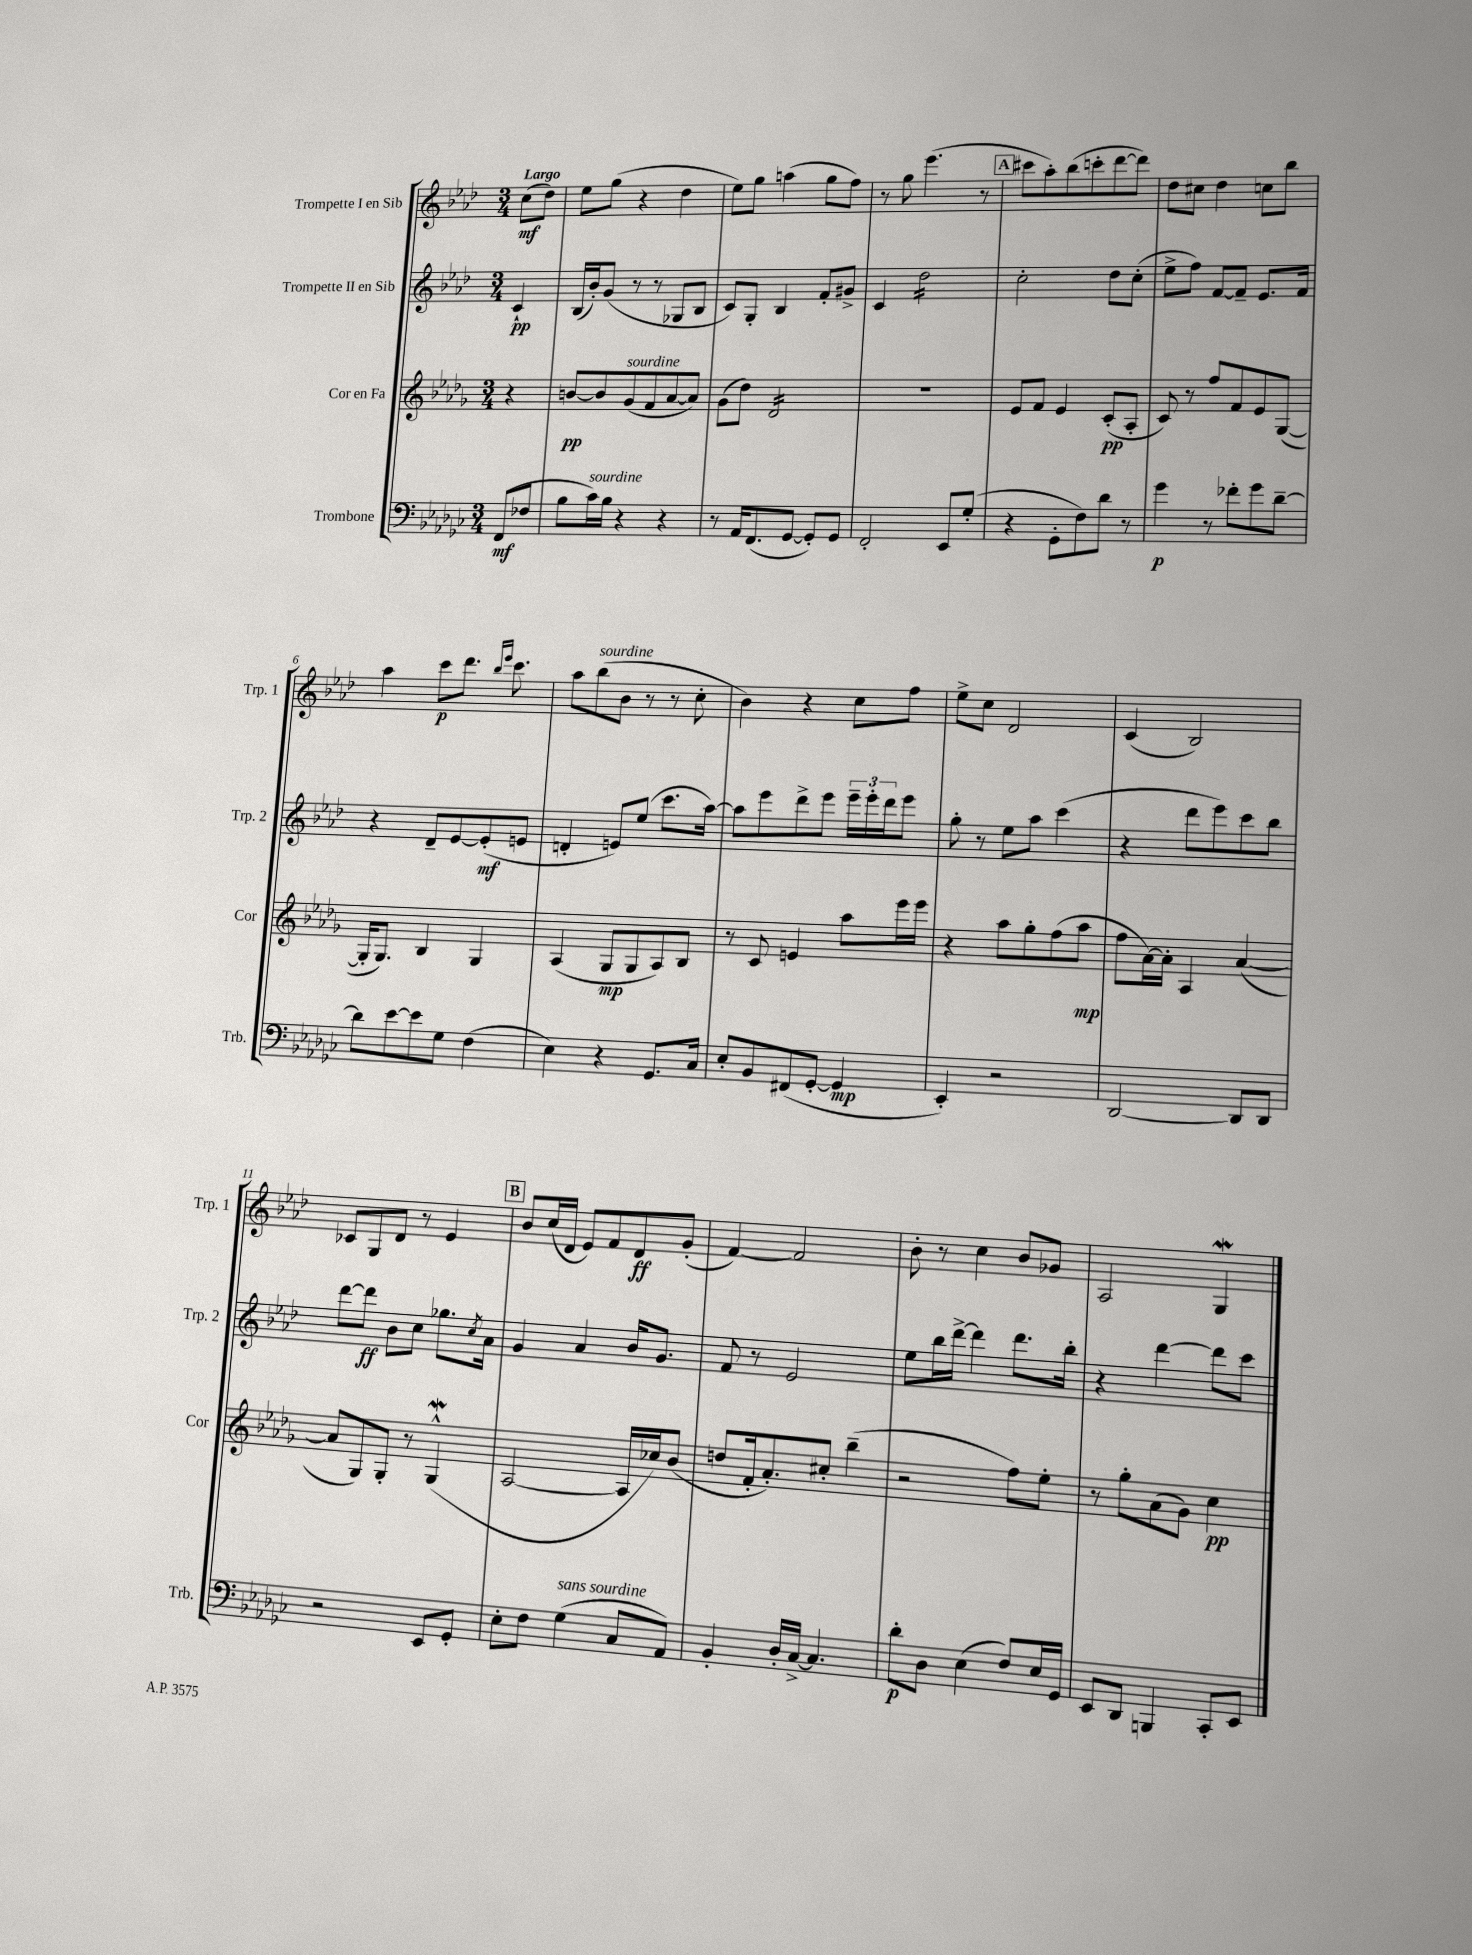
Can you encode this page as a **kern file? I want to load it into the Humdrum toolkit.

**kern	**kern	**kern	**kern
*staff4	*staff3	*staff2	*staff1
*clefF4	*clefG2	*clefG2	*clefG2
*k[b-e-a-d-g-c-]	*k[b-e-a-d-g-]	*k[b-e-a-d-]	*k[b-e-a-d-]
*M3/4	*M3/4	*M3/4	*M3/4
(8FF	4r	4c`	(8cc
8F-	.	.	8dd-)
=	=	=	=
8B-	[8b	(16B-	8ee-
.	.	16b-')	.
16c-)	8b]	(8g	(8gg
16B-	.	.	.
4r	(8g-	8r	4r
.	8f	8r	.
4r	[8a-	8G-	4dd-
.	8a-])	8B-	.
=	=	=	=
8r	(8g-	8c)	8ee-)
16AA-	8dd-)	8G'	8gg
(8.FF	.	.	.
.	2d-	4B-	(4aa
[8GG-	.	.	.
8GG-'])	.	8f'	8gg
8GG-	.	8g#^	8ff)
=	=	=	=
2FF'	2.r	4c	8r
.	.	.	8gg
.	.	2dd-	(4.eee-
8EE-	.	.	.
(8G-'	.	.	8r
=	=	=	=
4r	8e-	2cc'	8ccc#
.	8f	.	8aa-')
8GG-'	4e-	.	(8bb-
8F)	.	.	8ccc'
8d-	(8c'	8dd-	[8ddd-
8r	8A-'	(8cc'	8ddd-])
=	=	=	=
4g-	8c)	8ee-^	8dd-
.	8r	8ff)	8cc#
8r	8ff	[8f	4dd-
8f-'	8f	8f~]	.
8g-	8e-	8.e-	8cc
[8d-~	([8G-	.	8bb-
.	.	16f	.
=	=	=	=
8d-]	16G-']	4r	4aa-
.	8.G-)	.	.
[8e-	.	.	.
8e-]	4B-	8d-~	8ccc
8G-	.	[8e-	8.ddd-
(4F	4G-	(8e-']	.
.	.	.	16qqbb-
.	.	.	16qqeee-
.	.	.	8.ccc
.	.	8e	.
=	=	=	=
4E-)	(4A-	4d'	8aa-
.	.	.	(8bb-
4r	8G-	8e)	8b-
.	8G-	(8ee-	8r
8.GG-	8A-)	8.ccc	8r
.	8B-	.	8cc'
16C-	.	[16aa-)	.
=	=	=	=
8E-'	8r	8aa-]	4b-)
8BB-	8c	8eee-	.
(8FF#	4e	8ddd-^	4r
[8GG-'	.	8eee-	.
4GG-]	8aa-	24eee-~	8cc
.	.	24eee-'	.
.	.	24ddd-	.
.	16eee-	8eee-	8ff
.	16eee-	.	.
=	=	=	=
4EE-')	4r	8gg'	8ee-^
.	.	8r	8cc
2r	8aa-	8ee-	2d-
.	8gg-'	8aa-	.
.	(8ff	(4ccc	.
.	8aa-	.	.
=	=	=	=
[2DD-	8ff	4r	(4c
.	[16a-)	.	.
.	16a-']	.	.
.	4A-	8ddd-	2B-)
.	.	8eee-)	.
8DD-]	([4a-	8ccc	.
8DD-	.	8bb-	.
=	=	=	=
2r	8a-]	[8ddd-	8c-
.	8G-)	8ddd-]	8G
.	8G-'	8b-	8d-
.	8r	8cc	8r
8EE-	(4G-^^	8.gg-	4e-
8GG-'	.	.	.
.	.	8qcc	.
.	.	16a-	.
=	=	=	=
8E-'	[2A-	4g	8b-
8F	.	.	(16cc
.	.	.	16d-
(4G-	.	4a-	8e-)
.	.	.	8f
8C-	16A-]	16b-	8d-
.	16cc-)	8.g	.
8AA-)	(8b-	.	(8g'
=	=	=	=
4BB-'	8dd	8f	[4f)
.	16f'	8r	.
.	8.a-')	.	.
16D-'	.	2e-	2f]
[16C-^	.	.	.
4.C-]	8cc#'	.	.
.	(4bb-~	.	.
=	=	=	=
8d-'	2r	8ee-	8b-'
8D-	.	16bb-	8r
.	.	[16ddd-^	.
(4E-	.	4ddd-]	4cc
8F)	8ff)	8.ddd-	8b-
16E-	8ee-'	.	8g-
16GG-	.	16bb-'	.
=	=	=	=
8EE-	8r	4r	2A-
8DD-	8gg-'	.	.
4BBB	(8a-	[4ddd-	.
.	8g-)	.	.
8CC-'	4cc	8ddd-]	4G
8EE-	.	8ccc	.
==	==	==	==
*-	*-	*-	*-
